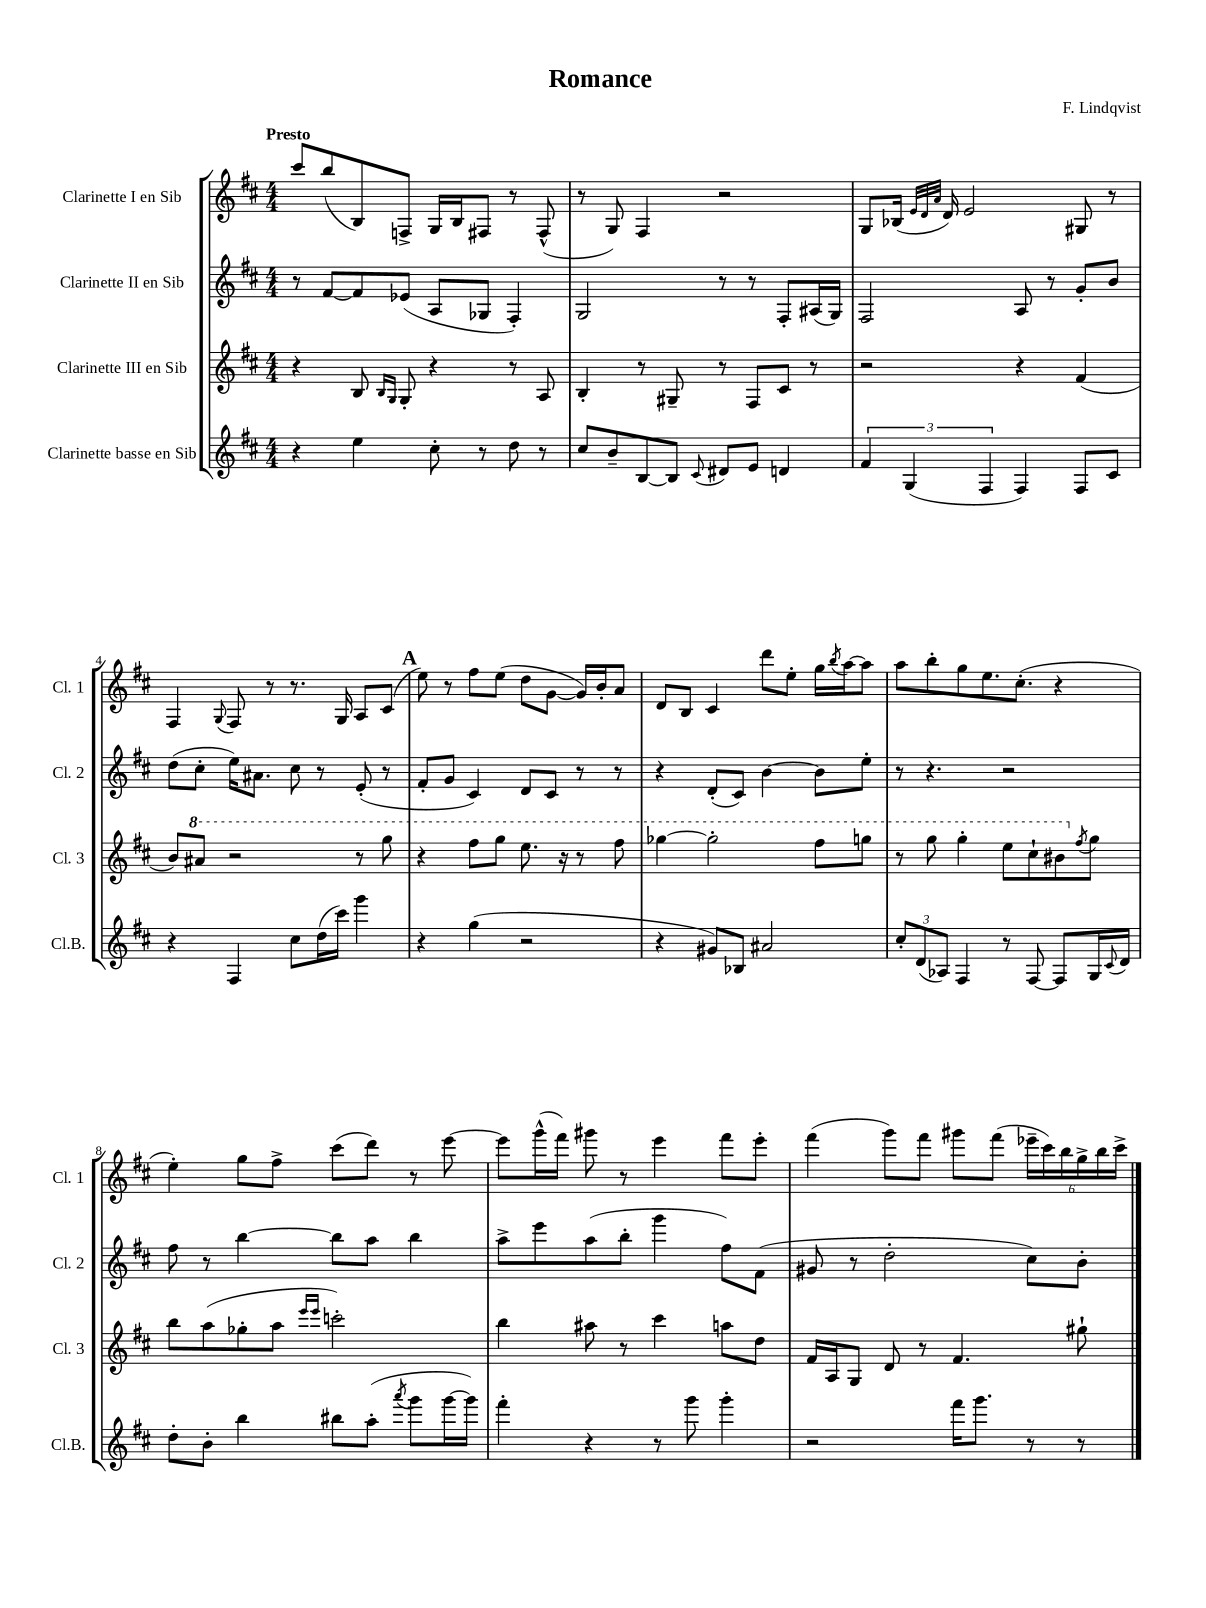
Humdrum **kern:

**kern	**kern	**kern	**kern
*staff4	*staff3	*staff2	*staff1
*clefG2	*clefG2	*clefG2	*clefG2
*k[f#c#]	*k[f#c#]	*k[f#c#]	*k[f#c#]
*M4/4	*M4/4	*M4/4	*M4/4
4r	4r	8r	8ccc#
.	.	[8f#	(8bb
4ee	8B	8f#]	8B)
.	16qqB	.	.
.	16qqG	.	.
.	8G'	(8e-	8F^
8cc#'	4r	8A	16G
.	.	.	16B
8r	.	8G-	8F#
8dd	8r	4F#')	8r
8r	8A	.	(8F#^^
=	=	=	=
8cc#	4B'	2G	8r
8b~	.	.	8G)
[8B	8r	.	4F#
8B]	8G#~	.	.
8qqc#	.	.	.
8d#	8r	8r	2r
8e	8F#	8r	.
4d	8c#	8F#'	.
.	8r	(16A#	.
.	.	16G)	.
=	=	=	=
6f#	2r	2F#	8G
.	.	.	(16B-
(6G	.	.	.
.	.	.	32qqe
.	.	.	32qqd
.	.	.	32qqa
.	.	.	16d)
.	.	.	2e
6F#	.	.	.
4F#)	4r	8A	.
.	.	8r	.
8F#	(4f#	8g'	8G#
8c#	.	8b	8r
=	=	=	=
4r	8b)	(8dd	4F#
.	8aa#	8cc#'	.
.	.	.	8qqG
4F#	2r	16ee)	8F#
.	.	8.a#	.
.	.	.	8r
8cc#	.	8cc#	8.r
(16dd	.	8r	.
16ccc#)	.	.	16G
4ggg	8r	(8e'	8A
.	8ggg	8r	(8c#
=	=	=	=
4r	4r	8f#'	8ee)
.	.	8g	8r
(4gg	8fff#	4c#)	8ff#
.	8ggg	.	(8ee
2r	8.eee	8d	8dd
.	.	8c#	[8g
.	16r	.	.
.	8r	8r	16g])
.	.	.	16b'
.	8fff#	8r	8a
=	=	=	=
4r	[4ggg-	4r	8d
.	.	.	8B
8g#)	2ggg-']	(8d'	4c#
8B-	.	8c#)	.
2a#	.	[4b	8ddd
.	.	.	8ee'
.	8fff#	8b]	16gg
.	.	.	8qbb
.	.	.	[16aa
.	8ggg	8ee'	8aa]
=	=	=	=
12cc#'	8r	8r	8aa
(12d	.	.	.
.	8ggg	4.r	8bb'
12A-)	.	.	.
4F#	4ggg'	.	8gg
.	.	.	8.ee
8r	8eee	2r	.
.	.	.	(8.cc#'
[8F#	8ccc#`	.	.
8F#]	8bb#	.	4r
.	8qff#	.	.
16G	8gg	.	.
8qqc#	.	.	.
16d	.	.	.
=	=	=	=
8dd'	8bb	8ff#	4ee')
8b'	(8aa	8r	.
4bb	8gg-'	[4bb	8gg
.	8aa	.	8ff#^
.	16qqeee	.	.
.	16qqeee	.	.
8bb#	2ccc')	8bb]	(8ccc#
(8aa'	.	8aa	8ddd)
8qaaa	.	.	.
8ggg	.	4bb	8r
[16ggg	.	.	[8eee
16ggg])	.	.	.
=	=	=	=
4fff#'	4bb	8aa^	8eee]
.	.	8eee	(16ggg^^
.	.	.	16fff#)
4r	8aa#	(8aa	8ggg#
.	8r	8bb'	8r
8r	4ccc#	4ggg	4eee
8ggg	.	.	.
4ggg'	8aa	8ff#)	8fff#
.	8dd	(8f#	8eee'
=	=	=	=
2r	16f#	8g#	(4fff#
.	16A	.	.
.	8G	8r	.
.	8d	2dd'	8ggg)
.	8r	.	8fff#
16fff#	4.f#	.	8ggg#
8.ggg	.	.	.
.	.	.	(8fff#
8r	.	8cc#)	24eee-~
.	.	.	24ccc#)
.	.	.	24bb
8r	8gg#`	8b'	24gg^
.	.	.	24bb
.	.	.	24ccc#^
==	==	==	==
*-	*-	*-	*-
